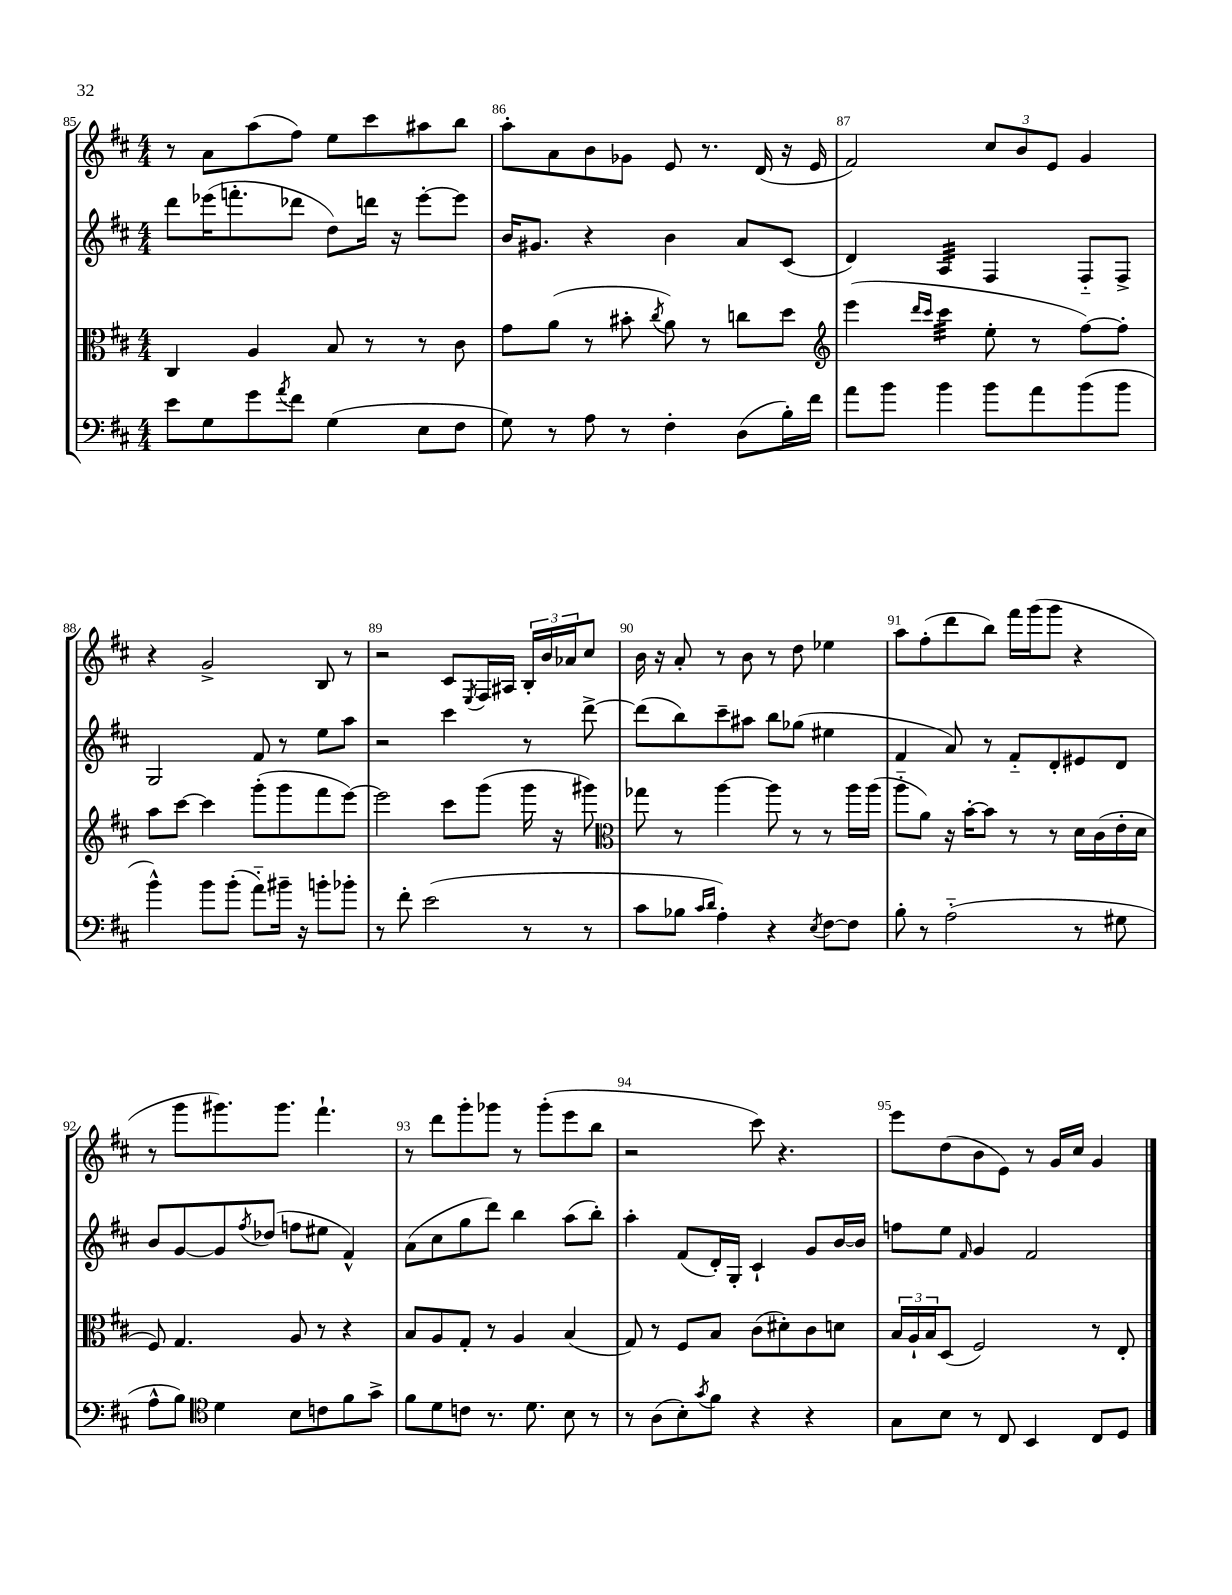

**kern	**kern	**kern	**kern
*staff4	*staff3	*staff2	*staff1
*clefF4	*clefC3	*clefG2	*clefG2
*k[f#c#]	*k[f#c#]	*k[f#c#]	*k[f#c#]
*M4/4	*M4/4	*M4/4	*M4/4
8e	4C#	8ddd	8r
8G	.	(16eee-	8a
.	.	8.fff'	.
8g	4A	.	(8aa
8qa	.	.	.
8f#	.	8ddd-	8ff#)
(4G	8B	8dd)	8ee
.	8r	16ddd	8ccc#
.	.	16r	.
8E	8r	[8eee-'	8aa#
8F#	8c#	8eee-]	8bb
=	=	=	=
8G)	8g	16b	8aa'
.	.	8.g#	.
8r	(8a	.	8a
8A	8r	4r	8b
8r	8b#'	.	8g-
.	8qcc#	.	.
4F#'	8a)	4b	8e
.	8r	.	8.r
(8D	8cc	8a	.
.	.	.	(16d
16B')	8dd	(8c#	16r
16f#	.	.	16e
=	=	=	=
*	*clefG2	*	*
8a	(4eee	4d)	2f#)
8b	.	.	.
.	16qqddd	.	.
.	16qqccc#	.	.
4b	4ccc#	4A	.
8b	8ee'	4F#	12cc#
.	.	.	12b
8a	8r	.	.
.	.	.	12e
(8b	[8ff#)	8F#'~	4g
8b	8ff#']	8F#^	.
=	=	=	=
4b^^)	8aa	2G	4r
.	[8ccc#	.	.
8b	4ccc#]	.	2g^
(8b'	.	.	.
8a'~)	(8ggg'	8f#	.
16b#~	8ggg	8r	.
16r	.	.	.
8b'	8fff#	8ee	8B
8b-'	[8eee)	8aa	8r
=	=	=	=
8r	2eee]	2r	2r
8f#'	.	.	.
(2e	.	.	.
.	8ccc#	4ccc#	8c#
.	.	.	8qE
.	(8ggg	.	16F#
.	.	.	16A#
8r	16ggg	8r	24B'
.	.	.	24b
.	16r	.	.
.	.	.	24a-
8r	8ggg#)	[8ddd^	8cc#
=	=	=	=
*	*clefC3	*	*
8c#	8gg-	(8ddd]	16b
.	.	.	16r
8B-	8r	8bb)	8a'
16qqc#	.	.	.
16qqd	.	.	.
4A')	[4aa	8ccc#~	8r
.	.	8aa#	8b
4r	8aa]	8bb	8r
.	8r	(8gg-	8dd
8qE	.	.	.
[8F#	8r	4ee#	4ee-
8F#]	16aa	.	.
.	(16aa	.	.
=	=	=	=
8B'	8aa'~	4f#	8aa
8r	8a)	.	(8ff#'
(2A'~	16r	8a)	8ddd
.	[16b'	.	.
.	8b]	8r	8bb)
.	8r	8f#'~	16fff#
.	.	.	(16ggg
.	8r	8d'	8ggg
8r	16d	8e#	4r
.	(16c#	.	.
8G#	16e'	8d	.
.	16d	.	.
=	=	=	=
8A^^	8F#)	8b	8r
8B)	4.G	[8g	8ggg
*clefC4	*	*	*
4d	.	8g]	8.ggg#)
.	.	8qff#	.
.	.	(8dd-	.
.	.	.	8.ggg#
8B	8A	8ff	.
8c	8r	8ee#	4.fff#`
8f#	4r	4f#^^)	.
8g^	.	.	.
=	=	=	=
8f#	8B	(8a	8r
8d	8A	8cc#	8ddd
8c	8G'	8gg	8ggg'
8.r	8r	8ddd)	8ggg-
.	4A	4bb	8r
8.d	.	.	.
.	.	.	(8ggg-'
8B	(4B	(8aa	8eee
8r	.	8bb')	8bb
=	=	=	=
8r	8G)	4aa'	2r
(8A	8r	.	.
8B')	8F#	(8f#	.
8qg	.	.	.
8f#	8B	16d')	.
.	.	16G'	.
4r	(8c#	4c#`	8ccc#)
.	8d#')	.	4.r
4r	8c#	8g	.
.	8d	[16b	.
.	.	16b]	.
=	=	=	=
8G	24B	8ff	8eee
.	24A`	.	.
.	24B	.	.
8B	(8D	8ee	(8dd
.	.	16qqf#	.
8r	2F#)	4g	8b
8C#	.	.	8e)
4BB	.	2f#	8r
.	.	.	16g
.	.	.	16cc#
8C#	8r	.	4g
8D	8E'	.	.
==	==	==	==
*-	*-	*-	*-
